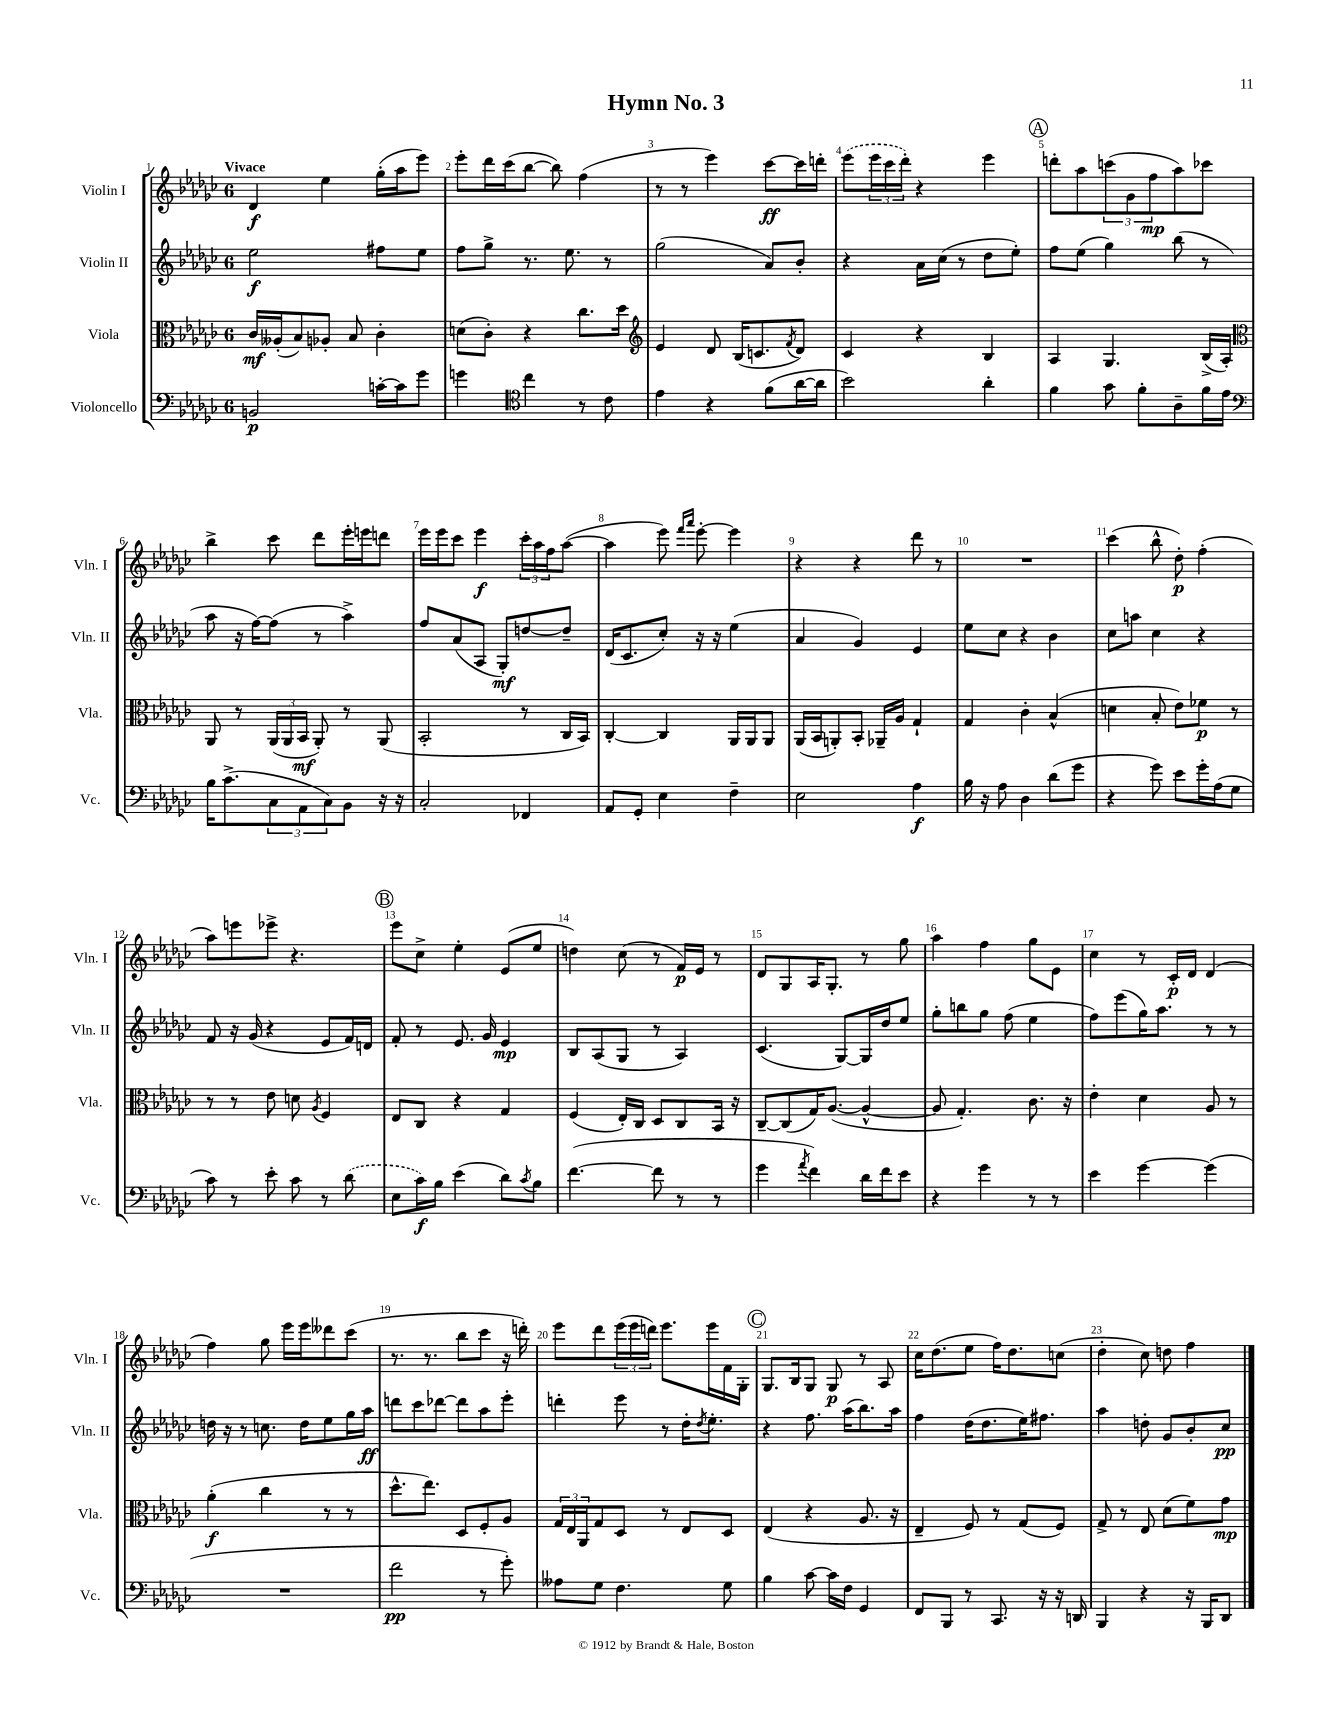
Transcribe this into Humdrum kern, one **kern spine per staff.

**kern	**kern	**kern	**kern
*staff4	*staff3	*staff2	*staff1
*clefF4	*clefC3	*clefG2	*clefG2
*k[b-e-a-d-g-c-]	*k[b-e-a-d-g-c-]	*k[b-e-a-d-g-c-]	*k[b-e-a-d-g-c-]
*M6/8	*M6/8	*M6/8	*M6/8
2BB	16c-	2ee-	4d-
.	(16A--'	.	.
.	8B-)	.	.
.	8A-'	.	4ee-
.	8B-	.	.
[16c'	4c-'	8ff#	(16gg-'
16c]	.	.	16aa-
8g-	.	8ee-	8eee-)
=	=	=	=
4g	(8d	8ff	8eee-'
.	8c-')	8gg-^	16ddd-
.	.	.	(16ccc-
*clefC4	*	*	*
4cc-	4r	8.r	[8bb-
.	.	.	8bb-])
.	.	8.ee-	.
8r	8.cc-	.	(4ff
8c-	.	8r	.
.	16dd-	.	.
=	=	=	=
*	*clefG2	*	*
4e-	4e-	(2gg-	8r
.	.	.	8r
4r	8d-	.	4eee-)
.	(16B-	.	.
.	8.c	.	.
(8f	.	8a-)	[8ccc-
.	8qf	.	.
[16a-	8d-)	8b-'	16ccc-]
16a-]	.	.	16ddd'
=	=	=	=
2b-)	4c-	4r	(8eee-
.	.	.	24eee-
.	.	.	24ccc-
.	.	.	24ddd-')
.	4r	16a-	4r
.	.	(16cc-	.
.	.	8r	.
4a-'	4B-	8dd-	4eee-
.	.	8ee-')	.
=	=	=	=
4f	4A-	8ff	8ddd'
.	.	(8ee-	8aa-
8g-	4.G-	4gg-)	(12ccc
.	.	.	12g-
8f'	.	.	.
.	.	.	12ff
8A-~	.	(8bb-	8aa-)
16f	(16B-^	8r	8ccc-
16e-	16A-')	.	.
=	=	=	=
*clefF4	*clefC3	*	*
16B-	8AA-	8aa-	4bb-^
(8.c-^	.	.	.
.	8r	16r	.
.	.	[16ff)	.
12C-	(24AA-	(8ff]	8ccc-
.	24AA-	.	.
12AA-	24BB-	.	.
.	8AA-')	8r	8ddd-
12C-)	.	.	.
8BB-	8r	4aa-^)	16eee-'
.	.	.	16eee
16r	(8AA-	.	8ddd
16r	.	.	.
=	=	=	=
2C-'	2BB-'	8ff	16eee-
.	.	.	16eee-
.	.	(8a-	8ccc-
.	.	8A-	4eee-
.	.	8G-')	.
4FF-	8r	[8dd	24ccc-'
.	.	.	24aa-
.	.	.	24ff
.	16C-	8dd~]	([8aa-
.	16BB-)	.	.
=	=	=	=
8AA-	[4C-'	(16d-	4aa-]
.	.	8.c-	.
8GG-'	.	.	.
4E-	4C-]	8cc-')	8eee-)
.	.	.	16qqfff
.	.	.	16qqaaa-
.	.	16r	[8eee-'
.	.	16r	.
4F~	16AA-	(4ee-	4eee-]
.	16AA-	.	.
.	8AA-	.	.
=	=	=	=
2E-	(16AA-	4a-	4r
.	16BB-	.	.
.	8AA')	.	.
.	8BB-'	4g-)	4r
.	16AA-~	.	.
.	16A-	.	.
4A-	4G-`	4e-	8ddd-
.	.	.	8r
=	=	=	=
16B-	4G-	8ee-	2.r
16r	.	.	.
8A-	.	8cc-	.
4D-	4c-'	4r	.
(8d-	(4B-^^	4b-	.
8g-	.	.	.
=	=	=	=
4r	4d	8cc-	(4ccc-
.	.	8aa	.
8g-)	8B-'	4cc-	8bb-^^
8e-	8e-)	.	8dd-')
16g-'	8f-	4r	(4ff'
(16A-	.	.	.
8G-	8r	.	.
=	=	=	=
8c-)	8r	8f	8aa-)
8r	8r	16r	8eee
.	.	(16g-	.
8e-'	8e-	4r	8eee-^
8c-	8d	.	4.r
.	8qA-	.	.
8r	4F	8e-	.
(8d-	.	16f)	.
.	.	16d	.
=	=	=	=
8E-	8E-	8f'	8eee-
16c-)	8C-	8r	8cc-^
16B-	.	.	.
(4e-	4r	8.e-	4ee-'
.	.	16g-	.
8d-)	4G-	4e-	(8e-
8qc-	.	.	.
8B-	.	.	8ee-
=	=	=	=
([4.f	(4F	8B-	4dd)
.	.	(8A-	.
.	16E-')	8G-	(8cc-
.	16C-	.	.
8f]	8D-	8r	8r
8r	8C-	4A-)	16f)
.	.	.	16e-
8r	16BB-	.	8r
.	16r	.	.
=	=	=	=
4g-	[8C-~	(4.c-	8d-
.	(8C-]	.	8G-
8qa-	.	.	.
4f)	16G-)	.	16A-
.	([8.A-	.	8.G-'
.	.	[8G-)	.
16d-	4A-^^_	16G-]	8r
16f	.	16dd-	.
8e-	.	8ee-	8gg-
=	=	=	=
4r	8A-]	8gg-'	4aa-
.	4.G-')	8bb	.
4g-	.	8gg-	4ff
.	.	(8ff	.
8r	8.c-	4ee-	8gg-
8r	.	.	8e-
.	16r	.	.
=	=	=	=
4e-	4e-'	8ff)	4cc-
.	.	(8eee-	.
[4g-	4d-	16gg-)	8r
.	.	8.aa-	.
.	.	.	16c-'
.	.	.	16d-
(4g-]	8A-	8r	(4d-
.	8r	8r	.
=	=	=	=
2.r	(4a-'	16dd	4ff)
.	.	16r	.
.	.	8r	.
.	4cc-	8.cc	8gg-
.	.	.	16eee-
.	.	16dd	16eee-
.	8r	8ee-	8ddd--
.	8r	16gg-	(8ccc-
.	.	16aa-	.
=	=	=	=
2f	8.dd-^^	8ddd	8.r
.	.	8ccc-	.
.	8.ee-)	.	8.r
.	.	[8ddd-	.
.	8D-	8ddd-]	8bb-
8r	8F'	8aa-	8ccc-
8g-')	8A-	8eee-'	16r
.	.	.	16ddd')
=	=	=	=
8A--	24G-	4ddd'	8eee-
.	24E-	.	.
.	24AA-	.	.
8G-	8G-	.	8ddd-
4.F	8D-	8eee-	(24eee-
.	.	.	24eee-
.	.	.	24ddd)
.	8r	8r	8.eee-
.	8E-	16dd-'	.
.	.	8qdd-	.
.	.	8.ee-'	16eee-
8G-	8D-	.	16f
.	.	.	16G-'
=	=	=	=
4B-	(4E-	4r	8.G-
.	.	.	16B-
[8c-	4r	8.ff	8G-
16c-]	.	.	8G-
16F	.	(16aa-	.
4GG-	8.A-	8.bb-)	8r
.	.	.	8A-
.	16r	16aa-	.
=	=	=	=
8FF	4E-~	4ff	16cc-
.	.	.	(8.dd-
8BBB-	.	.	.
8r	8F)	(16dd-	8ee-
.	.	8.dd-	.
8.CC-	8r	.	16ff)
.	.	.	8.dd-
.	(8G-	16ee-)	.
16r	.	8.ff#	.
16r	8F)	.	(8cc
16DD	.	.	.
=	=	=	=
4BBB-	8G-^	4aa-	4dd-'
.	8r	.	.
4r	8E-	8dd'	8cc-)
.	(8d-	8g-	8dd
16r	8f)	8b-'	4ff
16BBB-	.	.	.
8DD-	8g-	8cc-	.
==	==	==	==
*-	*-	*-	*-
